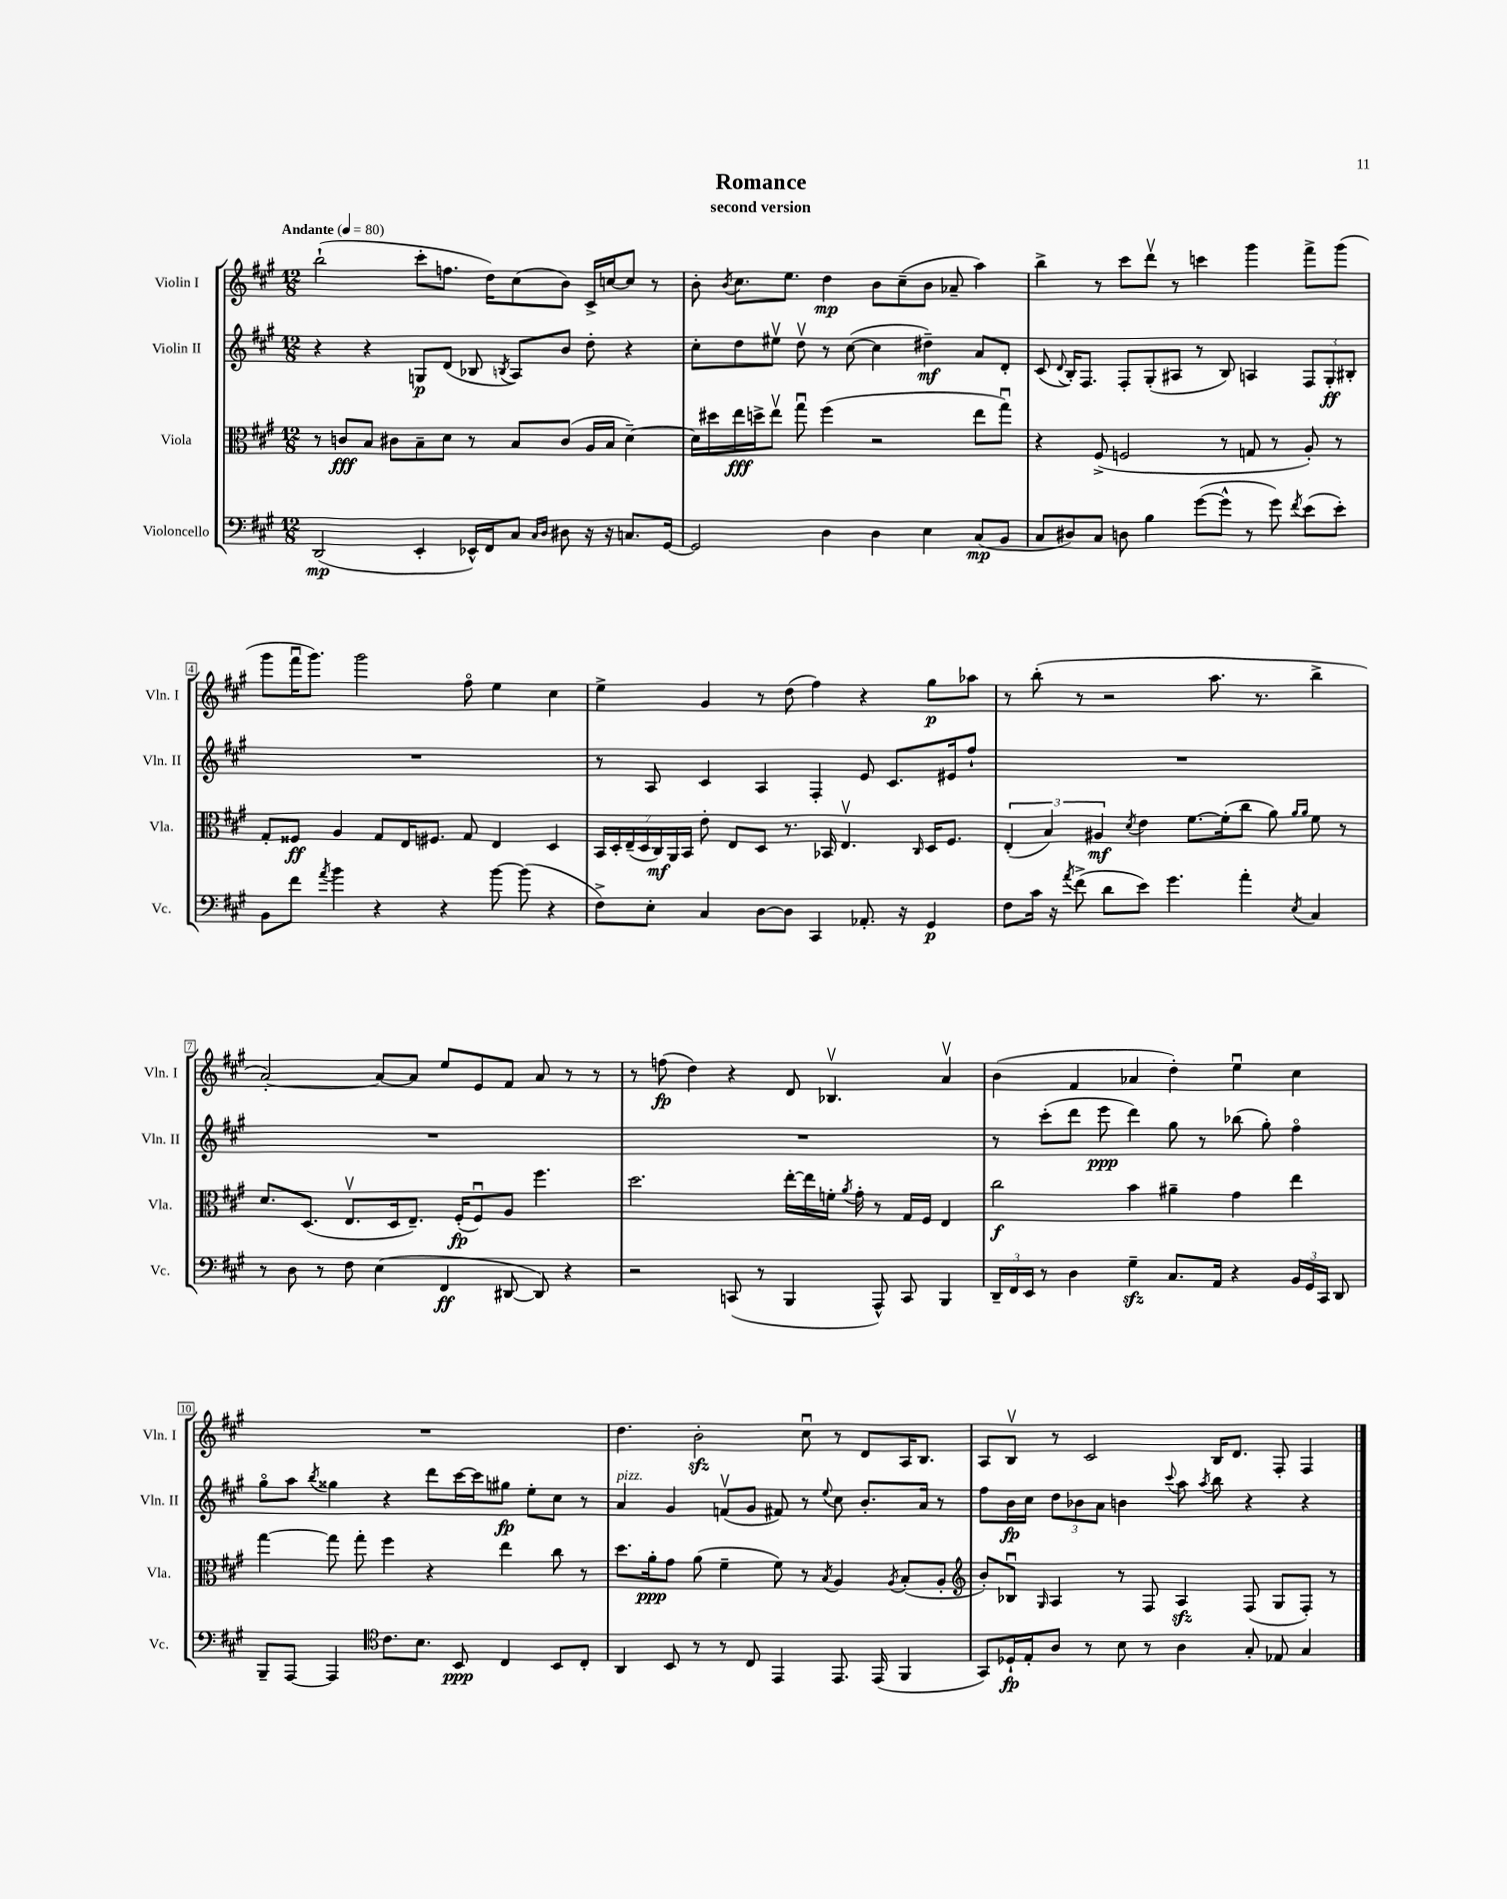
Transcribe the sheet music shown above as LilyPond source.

\header { title = "Romance" subtitle = "second version" }
<<
\new StaffGroup <<
\new Staff = "s0" \with { instrumentName = "Violin I" shortInstrumentName = "Vln. I" } {
    \clef treble \key a \major \numericTimeSignature \time 12/8 \tempo "Andante" 4 = 80
    \autoBeamOff b''2-!( cis'''8[-. f''8.] d''16[) cis''8( b'8]) cis'16[-> c''16~ c''8] r8 |
    b'8-. \acciaccatura { b'8 } cis''8.[ e''8.] d''4\mp b'8[ cis''8--( b'8] aes'8-- a''4) |
    b''4-> r8 cis'''8[ d'''8]\upbow r8 c'''4 gis'''4 fis'''8[-> gis'''8]( |
    gis'''8[ fis'''16\downbow gis'''8.]) gis'''2 fis''8\flageolet e''4 cis''4 |
    e''4-> gis'4 r8 d''8( fis''4) r4 gis''8[\p aes''8] |
    r8 b''8-.( r8 r2 a''8. r8. b''4-> |
    a'2~-.) a'8[~ a'8] e''8[ e'8 fis'8] a'8 r8 r8 |
    r8 f''8\fp( d''4) r4 d'8 bes4.\upbow a'4\upbow |
    b'4( fis'4 aes'4 d''4-.) e''4\downbow cis''4 |
    R1. |
    d''4. b'2-.\sfz cis''8\downbow r8 d'8[ a16 b8.] |
    a8[ b8]\upbow r8 cis'2 b16[ d'8.] fis8-. fis4 \bar "|." |
}
\new Staff = "s1" \with { instrumentName = "Violin II" shortInstrumentName = "Vln. II" } {
    \clef treble \key a \major \numericTimeSignature \time 12/8
    \autoBeamOff r4 r4 g8[\p d'8]( bes8 \acciaccatura { b8 } a8[) b'8] d''8-. r4 |
    cis''8[-. d''8 eis''8]\upbow d''8\upbow r8 cis''8~( cis''4 dis''4--\mf) a'8[ d'8]-. |
    cis'8( \appoggiatura { d'8 } b16[-.) fis8.] fis8[-. gis8-.( ais8] r8 b8) a4 \tuplet 3/2 { fis8[ gis8-.\ff bis8]-. } |
    R1. |
    r8 a8 cis'4 a4 fis4-. e'8 cis'8.[ eis'16 fis''8]-! |
    R1. |
    R1. |
    R1. |
    r8 cis'''8[-.( d'''8] e'''8\ppp d'''4) gis''8 r8 bes''8( gis''8-.) fis''4\flageolet |
    gis''8[\flageolet a''8] \acciaccatura { b''8 } gisis''4 r4 d'''8[ cis'''16~ cis'''16 gis''8]\fp e''8[-. cis''8] r8 |
    a'4^\markup { \italic "pizz." } gis'4 f'8[\upbow( gis'8] fis'8) r8 \appoggiatura { e''8 } cis''8 b'8.[-. a'16] r8 |
    fis''8[ b'16\fp cis''16] \tuplet 3/2 { d''8[ bes'8 a'8] } b'4 \appoggiatura { cis'''8 } a''8 \acciaccatura { a''8 } b''8 r4 r4 \bar "|." |
}
\new Staff = "s2" \with { instrumentName = "Viola" shortInstrumentName = "Vla." } {
    \clef alto \key a \major \numericTimeSignature \time 12/8
    \autoBeamOff r8 c'8[\fff b8] cis'8[ b8-- d'8] r8 b8[ cis'8]( a16[ b16] d'4~--) |
    d'16[ dis''16 e''16\fff d''16-> e''8]\upbow gis''8\downbow fis''4( r2 e''8[ gis''8]\downbow) |
    r4 fis8->( f2 r8 g8 r8 a8-.) r8 |
    gis8[-. fisis8]\ff a4 gis8[ e16 fis8.] gis8 e4 d4 |
    \tuplet 7/4 { b,16[ d16-. e16--( d16 cis16\mf) a,16 b,16] } e'8-. e8[ d8] r8. bes,16 e4.\upbow \grace { cis16 } d16[ fis8.] |
    \tuplet 3/2 { e4-.( b4) ais4\mf } \acciaccatura { d'8 } e'4 fis'8.[~ fis'16-.( cis''8] a'8) \grace { a'16[ a'16] } fis'8 r8 |
    d'8.[ d8.]( e8.[\upbow d16 e8.]--) fis16[-.\fp( fis8\downbow) a8] fis''4. |
    d''2. e''16[~-. e''16 f'16]-. \acciaccatura { a'8 } gis'16-. r8 gis16[ fis16] e4 |
    cis''2\f b'4 ais'4-- gis'4 e''4 |
    gis''4~ gis''8 gis''8-. fis''4 r4 e''4 cis''8 r8 |
    d''8.[ a'16-.\ppp gis'8] a'8( fis'4-- fis'8) r8 \acciaccatura { b8 } a4 \acciaccatura { a8 } b8[-.( a8]-. |
    \clef treble b'8[-.) bes8]\downbow \grace { gis16 } a4 r8 fis8 a4\sfz fis8( gis8[ fis8]-.) r8 \bar "|." |
}
\new Staff = "s3" \with { instrumentName = "Violoncello" shortInstrumentName = "Vc." } {
    \clef bass \key a \major \numericTimeSignature \time 12/8
    \autoBeamOff d,2\mp( e,4-. ees,16[-^) fis,16 cis8] \grace { cis16[ d16] } dis8 r16 r16 c8.[ gis,16]~ |
    gis,2 d4 d4 e4 cis8[\mp( b,8] |
    cis8[ dis8) cis8] d8 b4 gis'8[~( gis'8]-^ r8 gis'8) \acciaccatura { fis'8 } e'8[( e'8]-.) |
    b,8[ fis'8] \acciaccatura { a'8 } b'4 r4 r4 b'8~ b'8( r4 |
    fis8[->) e8]-. cis4 d8[~ d8] cis,4 aes,8.-. r16 gis,4\p |
    fis8[ cis'16] r16 \acciaccatura { a'8 } fis'8->( d'8[ e'8]) gis'4. a'4-. \acciaccatura { e8 } cis4 |
    r8 d8 r8 fis8 e4( fis,4\ff dis,8~ dis,8) r4 |
    r2 c,8( r8 b,,4 a,,8-^) c,8 b,,4 |
    \tuplet 3/2 { d,16[-- fis,16 e,16] } r8 d4 gis4--\sfz cis8.[ a,16] r4 \tuplet 3/2 { b,16[ gis,16 cis,16] } d,8 |
    b,,8[-- a,,8]~ a,,4 \clef tenor cis'8.[ b8.] b,8\ppp cis4 b,8[ cis8]-. |
    a,4 b,8 r8 r8 cis8 e,4 e,8. e,16( fis,4 |
    gis,8[) des16-!\fp e16-. a8] r8 b8 r8 a4 gis8-. ees8 gis4 \bar "|." |
}
>>
>>
\layout { \context { \Score \override BarNumber.stencil = #(make-stencil-boxer 0.1 0.3 ly:text-interface::print) } }
